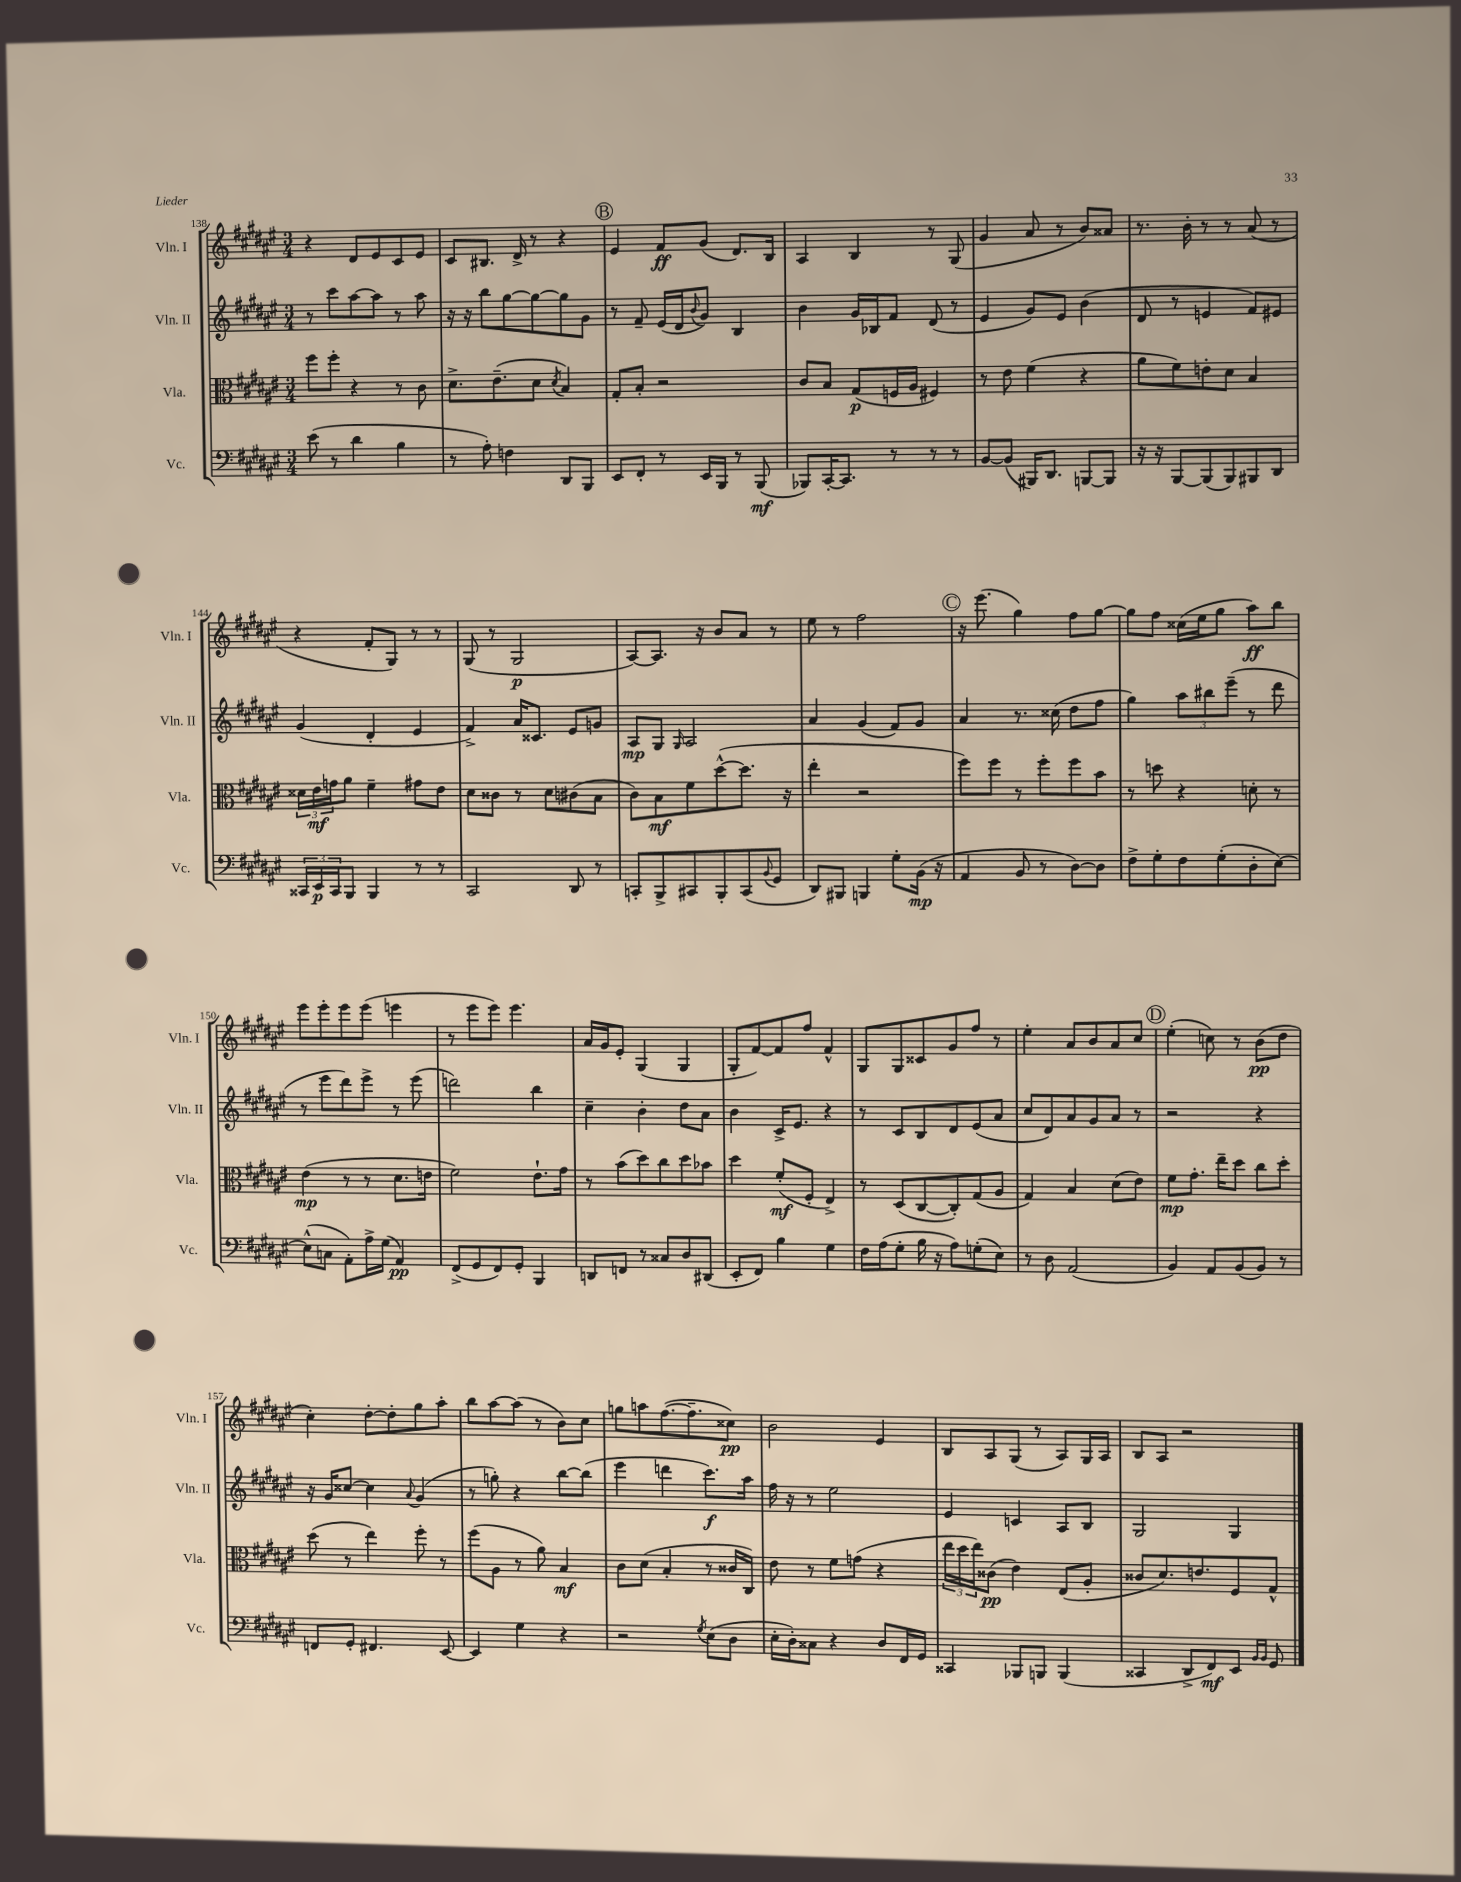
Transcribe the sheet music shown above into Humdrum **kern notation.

**kern	**dynam	**kern	**dynam	**kern	**dynam	**kern	**dynam
*part4	*part4	*part3	*part3	*part2	*part2	*part1	*part1
*staff4	*staff4	*staff3	*staff3	*staff2	*staff2	*staff1	*staff1
*I"Vc.	*	*I"Vla.	*	*I"Vln. II	*	*I"Vln. I	*
*I'Vc.	*	*I'Vla.	*	*I'Vln. II	*	*I'Vln. I	*
*clefF4	*	*clefC3	*	*clefG2	*	*clefG2	*
*k[f#c#g#d#a#e#]	*	*k[f#c#g#d#a#e#]	*	*k[f#c#g#d#a#e#]	*	*k[f#c#g#d#a#e#]	*
*M3/4	*	*M3/4	*	*M3/4	*	*M3/4	*
=138	=138	=138	=138	=138	=138	=138	=138
(8e#\	.	8ff#\L	.	8r	.	4r	.
8r	.	8ff#'\J	.	8ccc#\L	.	.	.
4d#\	.	4r	.	[8aa#\	.	8d#/L	.
.	.	.	.	8aa#\J]	.	8e#/	.
4B\	.	8r	.	8r	.	8c#/	.
.	.	8c#\	.	8aa#\	.	8e#/J	.
=139	=139	=139	=139	=139	=139	=139	=139
8r	.	8.d#^\L	.	16r	.	8c#/L	.
.	.	.	.	16r	.	.	.
8A#'\)	.	.	.	8bb\L	.	8.B#X/J	.
.	.	(8.e#~\	.	.	.	.	.
4Fn\	.	.	.	[8gg#\	.	.	.
.	.	.	.	.	.	16d#^/	.
.	.	8d#\J	.	8gg#\_	.	8r	.
.	.	8qd#/	.	.	.	.	.
8DD#/L	.	4B/)	.	8gg#\]	.	4r	.
8BBB/J	.	.	.	8g#\J	.	.	.
!!LO:REH:place=s1:t=B
=140	=140	=140	=140	=140	=140	=140	=140
8EE#/L	.	8G#'/L	.	8r	.	4e#/	.
8FF#'/J	.	8B'/J	.	8f#~/	.	.	.
8r	.	2r	.	(16e#/LL	.	8f#/L	ff
.	.	.	.	16d#/J	.	.	.
.	.	.	.	8qqb/	.	.	.
16EE#/LL	.	.	.	8g#/J)	.	(8g#/J	.
16BBB/JJ	.	.	.	.	.	.	.
8r	.	.	.	4B/	.	8.d#/L)	.
(8BBB/	mf	.	.	.	.	.	.
.	.	.	.	.	.	16B/Jk	.
=141	=141	=141	=141	=141	=141	=141	=141
8BBB-X/L)	.	8c#/L	.	4b\	.	4A#/	.
[16CC#'/K	.	8B/J	.	.	.	.	.
8.CC#/J]	.	.	.	.	.	.	.
.	.	(8G#/L	p	16g#/LL	.	4B/	.
.	.	.	.	16B-X/J	.	.	.
8r	.	16Fn/L	.	8f#/J	.	.	.
.	.	16A#/JJ	.	.	.	.	.
8r	.	4F#X/)	.	(8d#/	.	8r	.
8r	.	.	.	8r	.	(8G#/	.
=142	=142	=142	=142	=142	=142	=142	=142
[8BB/L	.	8r	.	4e#/	.	4g#/	.
(8BB/J]	.	8e#\	.	.	.	.	.
16BBB#X/KL)	.	(4f#\	.	8g#/L)	.	8a#/	.
8.DD#/J	.	.	.	.	.	.	.
.	.	.	.	8e#/J	.	8r	.
[8BBBn/L	.	4r	.	(4b\	.	8b/L)	.
8BBB/J]	.	.	.	.	.	8a##X/J	.
=143	=143	=143	=143	=143	=143	=143	=143
16r	.	8a#\L	.	8d#/	.	8.r	.
16r	.	.	.	.	.	.	.
[8BBB/L	.	8f#\)	.	8r	.	.	.
.	.	.	.	.	.	16b'\	.
(8BBB/]	.	8en'\	.	4en/	.	8r	.
8BBB/)	.	8d#\J	.	.	.	8r	.
8BBB#X/	.	4B/	.	8f#/L)	.	(8a#/	.
8DD#/J	.	.	.	8e#X/J	.	8r	.
!!LO:LB:g=z
=144	=144	=144	=144	=144	=144	=144	=144
24CC##X/LL	.	24d##X\LL	.	(4g#/	.	4r	.
24EE#/	p	24e#\	mf	.	.	.	.
24CC##/J	.	24gn\J	.	.	.	.	.
8BBB/J	.	8a#\J	.	.	.	.	.
4BBB/	.	4f#~\	.	4d#'/	.	8f#'/L	.
.	.	.	.	.	.	8G#/J)	.
8r	.	8g#X\L	.	4e#/	.	8r	.
8r	.	8e#\J	.	.	.	8r	.
=145	=145	=145	=145	=145	=145	=145	=145
2CC#/	.	8d#\L	.	4f#^/)	.	(8G#/	.
.	.	8c##X\J	.	.	.	8r	.
.	.	8r	.	16a#/KL	.	2G#/	p
.	.	.	.	8.c##X/J	.	.	.
.	.	8d#\L	.	.	.	.	.
8DD#/	.	(8c#X\	.	8e#/L	.	.	.
8r	.	8B\J	.	8gn/J	.	.	.
=146	=146	=146	=146	=146	=146	=146	=146
8CCn'/L	.	8c#\L)	.	8A#/L	mp	[8A#/L)	.
8BBB^/	.	8B\	mf	8G#/J	.	8.A#/J]	.
.	.	.	.	16qqG#/	.	.	.
8CC#X/	.	8f#\	.	2A#/	.	.	.
.	.	.	.	.	.	16r	.
8BBB'/	.	([8dd#^^\	.	.	.	8b/L	.
(8CC#/	.	8.dd#\J]	.	.	.	8a#/J	.
8qqBB/	.	.	.	.	.	.	.
8GG#/J	.	.	.	.	.	8r	.
.	.	16r	.	.	.	.	.
=147	=147	=147	=147	=147	=147	=147	=147
8DD#/L)	.	4ee#'\	.	4a#/	.	8ee#\	.
8BBB#X/J	.	.	.	.	.	8r	.
4BBBn/	.	2r	.	(4g#/	.	2ff#\	.
8G#'\L	.	.	.	8f#/L)	.	.	.
(16BB\Jk	mp	.	.	8g#/J	.	.	.
16r	.	.	.	.	.	.	.
!!LO:REH:place=s1:t=C
=148	=148	=148	=148	=148	=148	=148	=148
4AA#/	.	8ff#\L)	.	4a#/	.	16r	.
.	.	.	.	.	.	(8.eee#\	.
.	.	8ff#\J	.	.	.	.	.
8BB/	.	8r	.	8.r	.	4gg#\)	.
8r	.	8ff#'\L	.	.	.	.	.
.	.	.	.	(16cc##X\	.	.	.
[8D#\L)	.	8ff#\	.	8dd#\L	.	8ff#\L	.
8D#\J]	.	8b\J	.	8ff#\J	.	[8gg#\J	.
=149	=149	=149	=149	=149	=149	=149	=149
8F#^\L	.	8r	.	4gg#\)	.	8gg#\L]	.
8G#'\	.	8ddn\	.	.	.	8ff#\J	.
8F#\	.	4r	.	12aa#\L	.	(16cc##X\LL	.
.	.	.	.	.	.	16ee#\J	.
.	.	.	.	12bb#X\	.	.	.
(8G#'\	.	.	.	.	.	8gg#\J	.
.	.	.	.	(12eee#~\J	.	.	.
8D#'\	.	8dn'\	.	8r	.	8aa#\L)	ff
[8E#\J)	.	8r	.	8ddd#\	.	8bb\J	.
!!LO:LB:g=z
=150	=150	=150	=150	=150	=150	=150	=150
(8E#^^\L]	.	(4e#\	mp	8r	.	8eee#\L	.
8Cn\J	.	.	.	8eee#\L	.	8eee#'\	.
8AA#'\L)	.	8r	.	8ddd#\)	.	8eee#\	.
16A#^\L	.	8r	.	8eee#^\J	.	(8eee#\J	.
(16G#\JJ	.	.	.	.	.	.	.
4AA#/)	pp	8.d#\L	.	8r	.	4eeen\	.
.	.	.	.	(8eee#\	.	.	.
.	.	16en\Jk	.	.	.	.	.
=151	=151	=151	=151	=151	=151	=151	=151
(8FF#^/L	.	2f#\)	.	2dddn\)	.	8r	.
8GG#/	.	.	.	.	.	8eee#\L	.
8FF#/)	.	.	.	.	.	8eee#\J)	.
8GG#'/J	.	.	.	.	.	4.eee#\	.
4BBB/	.	8.e#`\L	.	4bb\	.	.	.
.	.	16g#\Jk	.	.	.	.	.
=152	=152	=152	=152	=152	=152	=152	=152
8DDn/L	.	8r	.	4cc#~\	.	16a#/LL	.
.	.	.	.	.	.	16g#/J	.
8FFn/J	.	(8b\L	.	.	.	8e#'/J	.
8r	.	8dd#\)	.	4b'\	.	(4G#/	.
8C##X/L	.	8cc#\	.	.	.	.	.
8D#/	.	8dd#\	.	8dd#\L	.	4G#/	.
(8DD#X/J	.	8b-X\J	.	8a#\J	.	.	.
=153	=153	=153	=153	=153	=153	=153	=153
8EE#'/L	.	4dd#\	.	4b\	.	8G#'/L	.
8FF#/J)	.	.	.	.	.	[8f#/)	.
4B\	.	(8f#'/L	mf	16c#^/KL	.	8f#/]	.
.	.	.	.	8.e#/J	.	.	.
.	.	8F#'/J	.	.	.	8ff#/J	.
4G#\	.	4E#^/)	.	4r	.	4f#^^/	.
=154	=154	=154	=154	=154	=154	=154	=154
16F#\LL	.	8r	.	8r	.	8G#/L	.
(16A#\J	.	.	.	.	.	.	.
8G#'\J	.	(8D#/L	.	8c#/L	.	8G#/	.
16B\	.	[8C#/	.	8B/	.	8c##X/	.
16r	.	.	.	.	.	.	.
8A#\L)	.	8C#'/])	.	8d#/	.	8g#/	.
(8Gn'\	.	(8G#/	.	(8e#/	.	8ff#/J	.
8E#\J)	.	8A#/J	.	8a#/J	.	8r	.
=155	=155	=155	=155	=155	=155	=155	=155
8r	.	4G#/)	.	8cc#/L	.	4ee#'\	.
8D#\	.	.	.	8d#/)	.	.	.
(2AA#/	.	4B/	.	8a#/	.	8a#/L	.
.	.	.	.	8g#/	.	8b/	.
.	.	(8d#\L	.	8a#/J	.	8a#/	.
.	.	8e#\J)	.	8r	.	8cc#/J	.
!!LO:REH:place=s1:t=D
=156	=156	=156	=156	=156	=156	=156	=156
4BB/)	.	8f#\L	mp	2r	.	(4ee#'\	.
.	.	8.g#'\J	.	.	.	.	.
8AA#/L	.	.	.	.	.	8ccn\)	.
.	.	16ee#~\KL	.	.	.	.	.
(8BB/	.	8dd#\J	.	.	.	8r	.
8BB/J)	.	8cc#\L	.	4r	.	(8b\L	pp
8r	.	8dd#'\J	.	.	.	8dd#\J	.
!!LO:LB:g=z
=157	=157	=157	=157	=157	=157	=157	=157
8FFn/L	.	(8dd#\	.	16r	.	4cc#'\)	.
.	.	.	.	16g#/KL	.	.	.
8GG#'/J	.	8r	.	[8cc##X/J	.	.	.
4.FF#X/	.	4ee#\)	.	4cc##\]	.	[8dd#'\L	.
.	.	.	.	.	.	8dd#'\]	.
.	.	.	.	8qqa#/	.	.	.
.	.	8ff#'\	.	(4g#/	.	8gg#\	.
[8EE#/	.	8r	.	.	.	8aa#'\J	.
=158	=158	=158	=158	=158	=158	=158	=158
4EE#/]	.	(8ff#\L	.	8r	.	8bb\L	.
.	.	8A#\J	.	8ggn'\)	.	[8aa#\	.
4G#\	.	8r	.	4r	.	(8aa#\J]	.
.	.	8a#\)	.	.	.	8r	.
4r	.	4B/	mf	[8bb\L	.	8b\L)	.
.	.	.	.	(8bb\J]	.	8cc#\J	.
=159	=159	=159	=159	=159	=159	=159	=159
2r	.	8c#\L	.	4eee#\	.	8ggn\L	.
.	.	(8d#\J	.	.	.	8aan\	.
.	.	4B'/	.	4dddn\	.	([8.ff#\	.
.	.	.	.	.	.	8.ff#~\]	.
8qG#/	.	.	.	.	.	.	.
(8E#\L	.	8r	.	8.ccc#\L)	f	.	.
8D#\J	.	16c##X/LL	.	.	.	8cc##X\J)	pp
.	.	16C#/JJ)	.	16aa#\Jk	.	.	.
=160	=160	=160	=160	=160	=160	=160	=160
16E#'\LL	.	8e#\	.	16ff#\	.	2b\	.
16D#'\J)	.	.	.	16r	.	.	.
8C##X\J	.	8r	.	8r	.	.	.
4r	.	8f#\L	.	2ee#\	.	.	.
.	.	(8gn\J	.	.	.	.	.
8D#/L	.	4r	.	.	.	4e#/	.
16FF#/L	.	.	.	.	.	.	.
16GG#/JJ	.	.	.	.	.	.	.
=161	=161	=161	=161	=161	=161	=161	=161
4CC##X/	.	24ee#\LL	.	4e#/	.	8B/L	.
.	.	24dd#\	.	.	.	.	.
.	.	24ee#\J)	.	.	.	.	.
.	.	(8c##X\J	pp	.	.	8A#/	.
8BBB-X/L	.	4e#\)	.	4cn/	.	(8G#/J	.
8BBBn/J	.	.	.	.	.	8r	.
(4BBB/	.	(8E#/L	.	8A#/L	.	8A#/L)	.
.	.	8A#'/J	.	8B/J	.	16G#/L	.
.	.	.	.	.	.	16A#/JJ	.
=162	=162	=162	=162	=162	=162	=162	=162
4CC##X/	.	8c##X/L	.	2G#/	.	8B/L	.
.	.	8.d#/)	.	.	.	8A#/J	.
8DD#^/L	.	.	.	.	.	2r	.
.	.	8.en/	.	.	.	.	.
8FF#/)	mf	.	.	.	.	.	.
8EE#/J	.	8F#/	.	4G#/	.	.	.
16qqBB/LL	.	.	.	.	.	.	.
16qqBB/JJ	.	.	.	.	.	.	.
8GG#/	.	8G#^^/J	.	.	.	.	.
==	==	==	==	==	==	==	==
*-	*-	*-	*-	*-	*-	*-	*-
